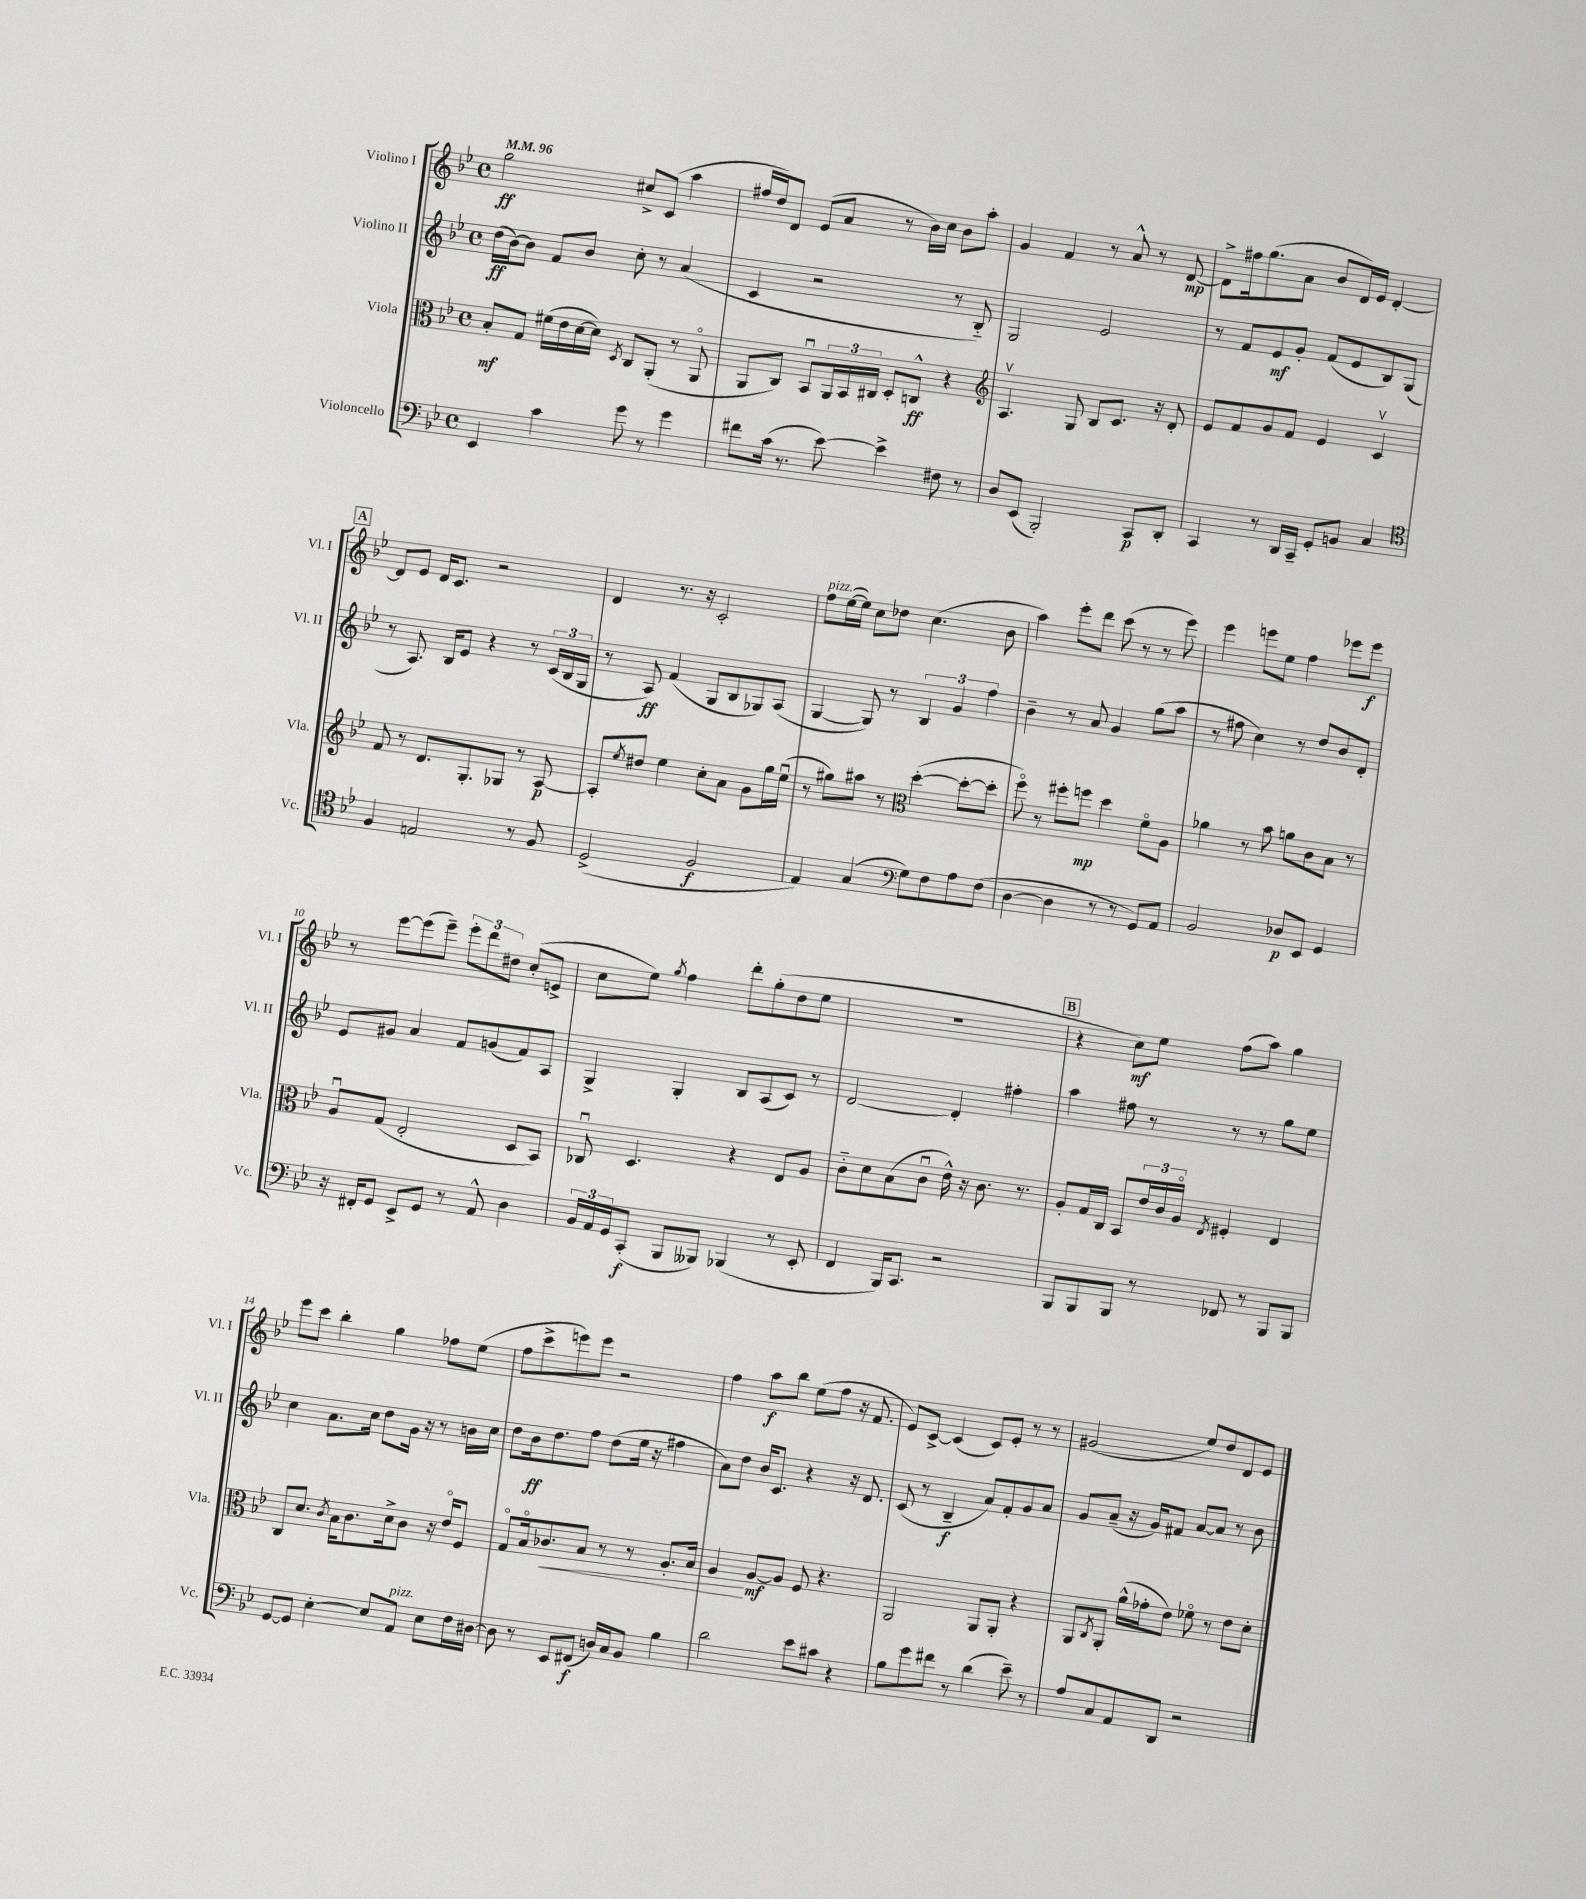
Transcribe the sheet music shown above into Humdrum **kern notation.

**kern	**kern	**kern	**kern
*staff4	*staff3	*staff2	*staff1
*clefF4	*clefC3	*clefG2	*clefG2
*k[b-e-]	*k[b-e-]	*k[b-e-]	*k[b-e-]
*M4/4	*M4/4	*M4/4	*M4/4
*met(c)	*met(c)	*met(c)	*met(c)
*MM96	*MM96	*MM96	*MM96
4EE-	8B-'	(16dd	2gg
.	.	[16b-)	.
.	8G	8b-]	.
4c	(16f#	8f	.
.	16e-	.	.
.	[16d	8b-	.
.	16d])	.	.
.	8qD	.	.
8g	8C	8cc'	8cc#^
8r	(8AA'	8r	(8c
4g	8r	(4a	4aa
.	8AAo	.	.
=	=	=	=
8f#	8AA	4c	16ff#
.	.	.	16dd)
(16c	8C)	.	8d
8.r	.	.	.
.	8BB-u	2r	(8e-
[8e-)	24AA	.	8a
.	24BB-	.	.
.	24C#	.	.
4e-^]	8D'	.	8r
.	8C^^	.	16b-)
.	.	.	16cc
8F#	4r	8r	8b-
8r	.	8B-'~)	8aa'
=	=	=	=
*	*clefG2	*	*
8D	4.Av	2G	4g
(8EE-	.	.	.
2BBB-')	.	.	4f
.	8G	.	.
.	8B-	2e-	8r
.	8.c	.	8a^^
8CC	.	.	8r
.	16r	.	.
8DD'	8d'	.	[8d
=	=	=	=
4CC	8e-	8r	8d^]
.	8f	8f	16ff#
.	.	.	(8.gg
8r	8g	8e-	.
16DD	8f	8g'	8a
16CC~	.	.	.
8GG'	4e-	(8f	8b-
8BB	.	8e-	16d)
.	.	.	16e-
4C	4cv	8B-)	[4d'
.	.	(8G	.
=	=	=	=
*clefC4	*	*	*
4F	8f	8r	8d]
.	8r	8.A)	8e-
2E	8.d	.	16d
.	.	16B-	8.c
.	.	8e-	.
.	8.G'	.	.
.	.	4r	2r
.	8G-	.	.
8r	8r	8r	.
8F	[8A	(24c	.
.	.	24B-	.
.	.	24G	.
=	=	=	=
(2D^	8A']	8r	4d
.	8qee-	.	.
.	8dd#	8A)	.
.	4ee-	(4f	8.r
.	.	.	16r
2F	8cc'	8G	2c'
.	8a	8B-	.
.	8g	8G-)	.
.	16gg	(8A	.
.	(16ee-u	.	.
=	=	=	=
4E-)	8r	[4G	8ff
.	8gg#)	.	([16ee-
.	.	.	16ee-])
(4G	8aa#	8G])	8cc
.	8r	8r	8dd-
*clefF4	*clefC3	*	*
8G)	([4dd'	6B-	(4.cc
8F	.	.	.
.	.	6g	.
8A	8dd'_	.	.
.	.	6ff	.
(8F	8dd']	.	8b-
=	=	=	=
[4D	8ffo)	4b-~	4aa)
.	8r	.	.
4D]	8ff#'	8r	8eee-'
.	8ff	8a	8ddd
8r	4dd	4g	(8ccc
8r	.	.	8r
8GG)	8fo	(8gg	8r
8AA	8A	8aa	8eee-)
=	=	=	=
2BB-	4a-	8r	4eee-
.	.	8ff#	.
.	8r	4cc)	8eee
.	8b-	.	8ee-
8D-	8a	8r	4ff
8EE-	8c	8dd	.
4GG	8B-	8b-	8eee-
.	8r	8d'	8eee-
=	=	=	=
16r	8Au	8e-	8r
16FF#'	.	.	.
8GG	(8G	8g#	[8eee-
8EE-^	2E-'	4a	(8eee-]
8GG	.	.	8eee-~)
8r	.	8f	12eee-'
.	.	.	12ddd
8AA^^	.	(8g	.
.	.	.	12dd#
4D	8D	8f)	(8cc'
.	8BB-)	8A	8e^
=	=	=	=
24BB-	8C-u	4G^	8cc
24AA	.	.	.
24GG	.	.	.
(8CC'	4.D	.	8ee-)
.	.	.	8qgg
8BBB-	.	4G'	4ff
8BBB--)	.	.	.
(4BBB-	4r	8B-	8ddd'
.	.	(8A	(8gg'
8r	8E-	8c)	8dd
8EE-'	8A	8r	8ee-
=	=	=	=
4FF	8c'~	[2d	1r
.	8d	.	.
16BBB-)	(8B-	.	.
8.CC	.	.	.
.	8cu	.	.
2r	16e-^^)	4d']	.
.	16r	.	.
.	8.c	.	.
.	.	4ff#'	.
.	8.r	.	.
=	=	=	=
8BBB-	8A'	4aa	4r
8BBB-	16G	.	.
.	16C	.	.
8BBB-	8BB-	8ff#	8cc)
8r	24e-	8r	8ee-
.	24c	.	.
.	24Ao	.	.
.	8qE-	.	.
8FF-	4F#'	8r	(8ff
8r	.	8r	8aa)
8BBB-	4E-	8gg	4gg
8BBB-	.	8ee-	.
=	=	=	=
[8GG	8C	4cc	8eee-
8GG]	8.d	.	8ccc
[4E-'	.	8.a	4bb-'
.	8qc	.	.
.	16B-	.	.
.	8.c	.	.
.	.	16cc	.
8E-]	.	8dd	4gg
.	16d^	.	.
8AA	8c	16g	.
.	.	16r	.
8E-	16r	8r	8ff-
.	16e-o	.	.
16F	8F	16b	(8ee-
[16D#	.	16cc	.
=	=	=	=
8D#]	8Go	8dd	8ff
8r	16B-o	16b-	8ccc^
.	8.c-	8.dd	.
8EE-	.	.	8eee)
(8FF#	8B-	8ff	8eee
16D)	8r	(8dd	2r
16C	.	.	.
8BB-	8r	16ee-	.
.	.	16r	.
4B-	8.A'	4ff#	.
.	16B-	.	.
=	=	=	=
2d	4A	8a)	4ff
.	.	8dd	.
.	[8A	16b-	8aa
.	.	8.c	.
.	8A]	.	8bb-
8e-	8F	4r	(8ee-
8c#	4.r	.	8ff
4r	.	16r	16r
.	.	8.d	8.f
=	=	=	=
8B-	2AA	(8c	8e-)
8g	.	8r	[8c^
8f#	.	4B-~	(4c]
8r	.	.	.
(4d	8AA	8a)	8c)
.	8AA'	8f'	8e-'
8e-~)	4r	8g	8r
8r	.	8a	8r
=	=	=	=
8A	8AA	8g	(2g#
.	8qC	.	.
8C	8AA'	(8a~	.
8AA	(16a^^	16r	.
.	16g-'	16g)	.
8DD	8e-)	8f#	.
2r	8f-o	[8a	8ee-)
.	8r	8a]	8dd
.	8e-	8r	8d
.	8d'	8b-	8e-
==	==	==	==
*-	*-	*-	*-
